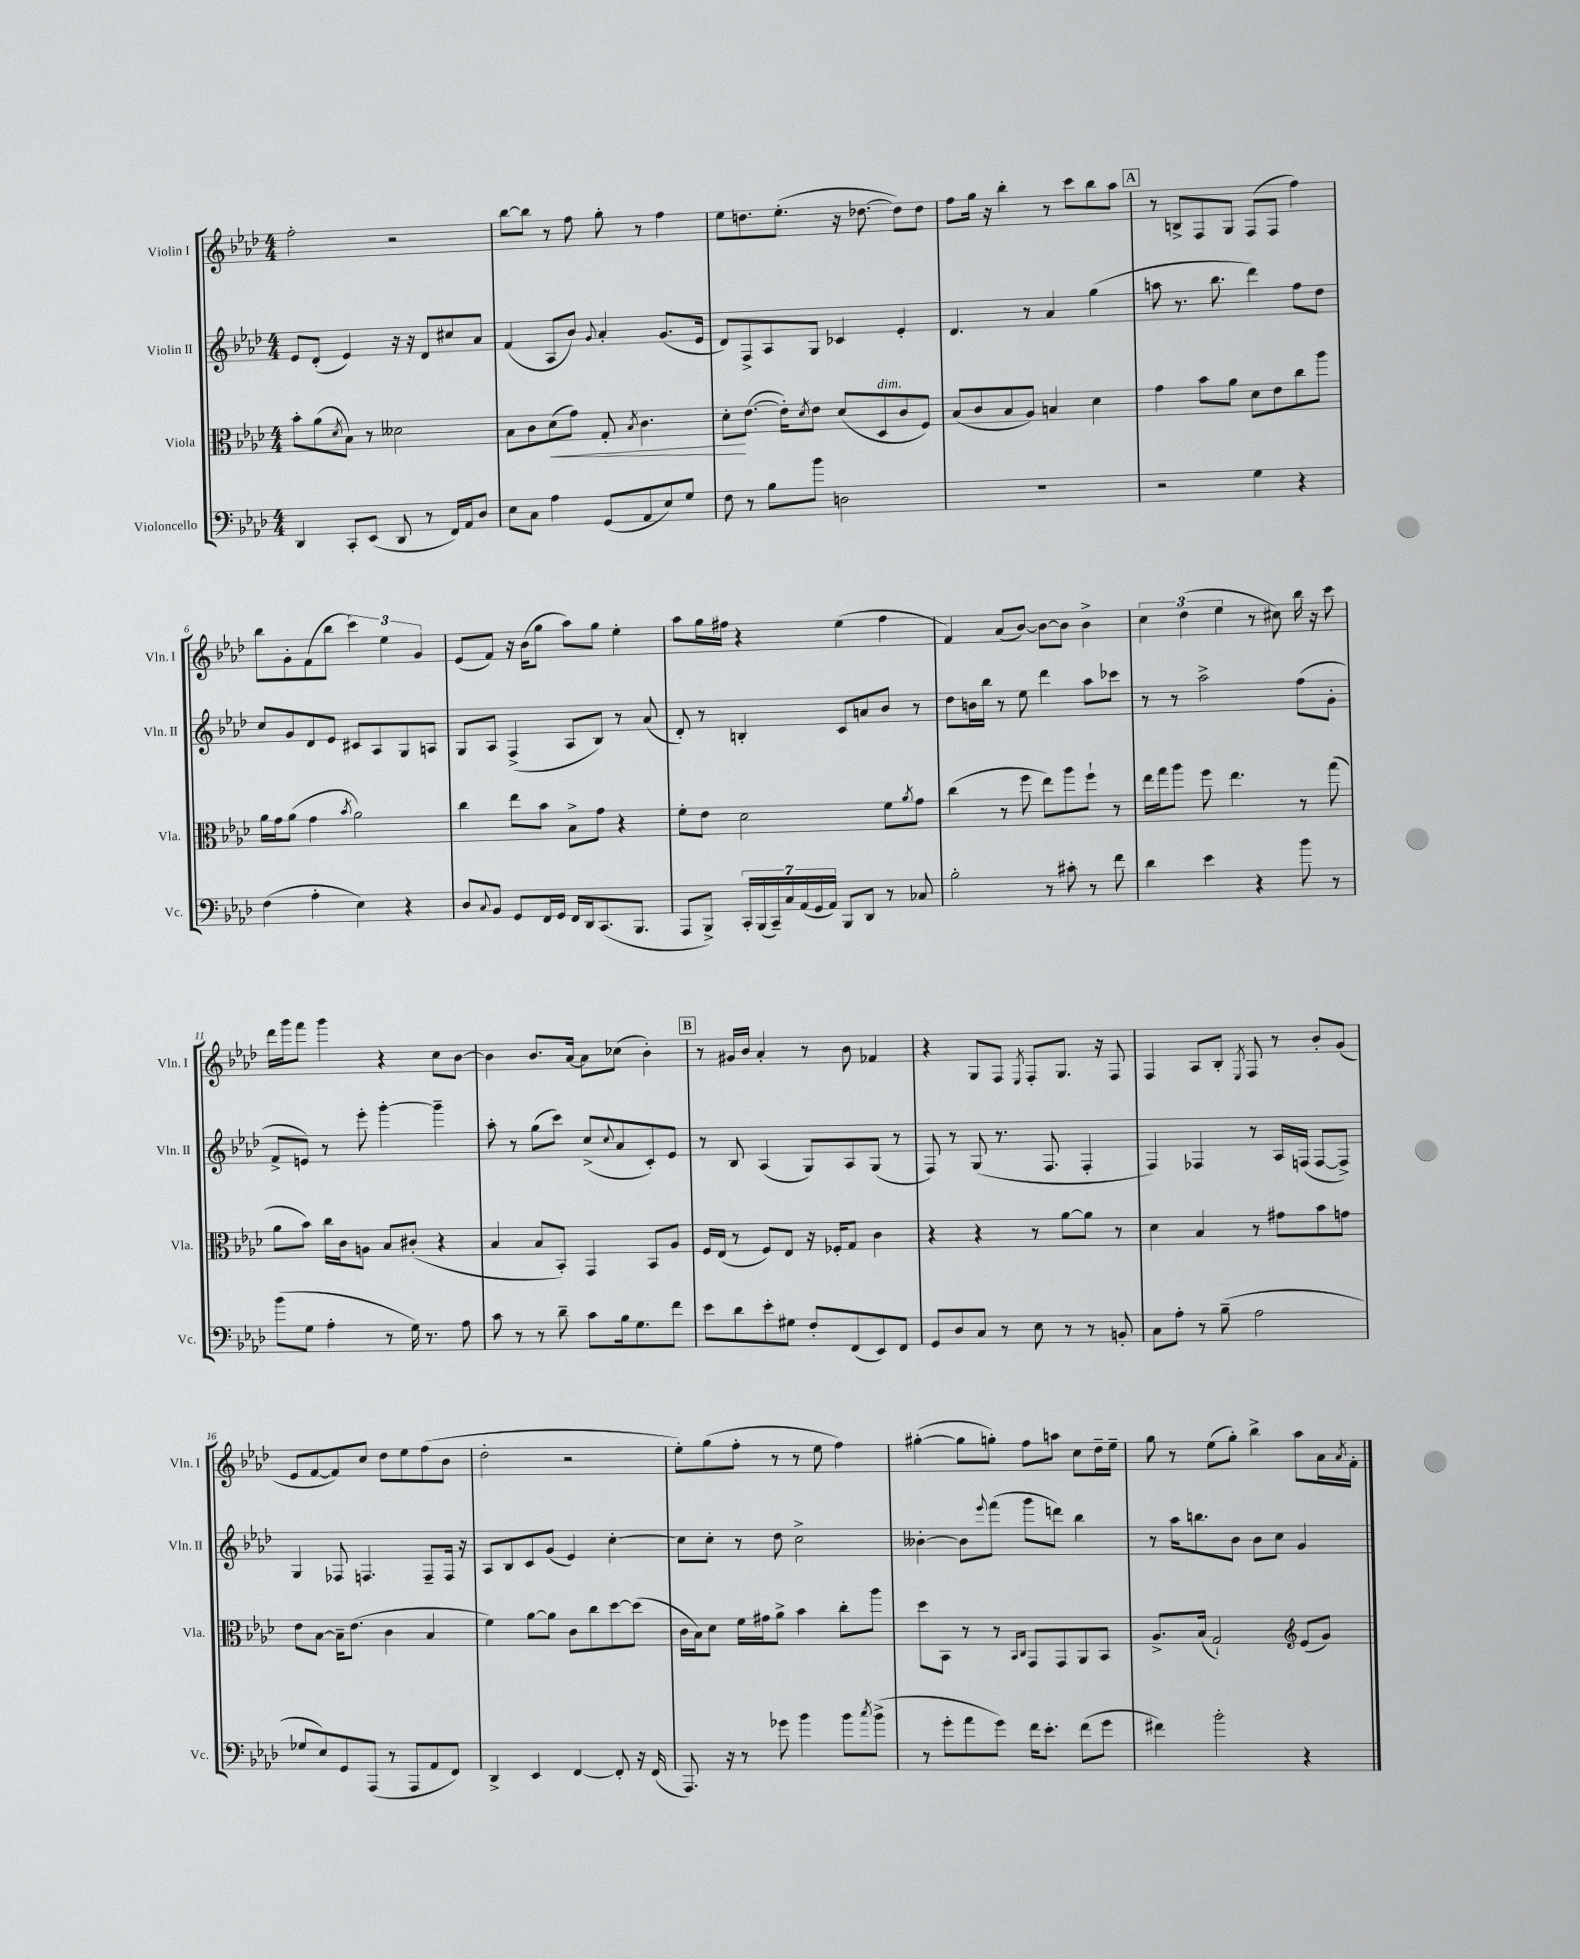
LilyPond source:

<<
\new StaffGroup <<
\new Staff = "s0" \with { instrumentName = "Violin I" shortInstrumentName = "Vln. I" } {
    \clef treble \key aes \major \numericTimeSignature \time 4/4
    f''2-. r2 |
    bes''8~ bes''8 r8 f''8 g''8-. r8 f''4 |
    ees''8 d''8. ees''8.-.( r16 des''8.~ des''8) des''8 |
    f''8 g''16 r16 bes''4-. r8 c'''8 bes''8 aes''8 |
    \mark \markup { \box "A" } r8 b8-> f8 g8 f8( f8 f''4) |
    bes''8 g'8-. f'8( bes''8 \tuplet 3/2 { c'''4) ees''4 g'4 } |
    ees'8( f'8) r16 bes'16( g''8 aes''8) g''8 ees''4-. |
    aes''8 g''16 fis''16 r4 ees''4( fis''4 |
    f'4) aes'8( bes'8~) bes'8~ bes'8 bes'4-> |
    \tuplet 3/2 { c''4 des''4( ees''4 } r8 cis''8) bes''16 r16 c'''8 |
    des'''16 g'''16 f'''8 g'''4 r4 c''8 bes'8~ |
    bes'4 bes'8. aes'16~ aes'8 ces''8( bes'4-.) |
    \mark \markup { \box "B" } r8 gis'16 bes'16 aes'4-. r8 bes'8 fes'4 |
    r4 g8 f8 \acciaccatura { ees8 } f8-. g8. r16 f8 |
    f4 aes8 bes8-. \acciaccatura { ees8 } f8 r8 bes'8-. g'8( |
    ees'8 f'8~ f'8) c''8 des''8 ees''8 f''8( bes'8 |
    des''2-. r2 |
    ees''8-.) g''8( f''8-. r8 r8 ees''8 f''4) |
    gis''4~-.( gis''8 g''8-.) f''8 a''8 c''8 des''16-- ees''16-- |
    g''8 r8 ees''8( g''8-.) bes''4-> aes''8 aes'16 \acciaccatura { aes'8 } f'16-. \bar "|." |
}
\new Staff = "s1" \with { instrumentName = "Violin II" shortInstrumentName = "Vln. II" } {
    \clef treble \key aes \major \numericTimeSignature \time 4/4
    ees'8 des'8-.( ees'4) r16 r16 des'8 cis''8 aes'8 |
    f'4( aes8 bes'8) \appoggiatura { g'8 } aes'4-. g'8.( ees'16 |
    des'8) f8-> aes8 g8 ces'4 ees'4-. |
    des'4. r8 aes'4 g''4( |
    \mark \markup { \box "A" } a''8 r8. bes''8. des'''4) f''8 des''8 |
    c''8 g'8 des'8 ees'8 cis'8 aes8 g8 a8 |
    g8 aes8 f4->( aes8 bes8) r8 aes'8( |
    des'8-.) r8 b4-. c'8 a'8 bes'8 r8 |
    des''8 b'16 bes''16 r8 ees''8 des'''4 aes''8 ces'''8 |
    r8 r8 aes''2-> f''8( g'8-. |
    f'8-> e'8) r8 ees'''8-. g'''4~-. g'''4-- |
    aes''8-. r8 g''8( c'''8) c''8->( \appoggiatura { c''8 } aes'8 c'8-.) ees'8 |
    \mark \markup { \box "B" } r8 bes8 aes4( g8) aes8 g8( r8 |
    f8) r8 g8( r8. f8. f4-. |
    f4) fes4 r8 aes16 f16( f8~ f8->) |
    g4 fes8 f4. f8-- f16 r16 |
    aes8 bes8 c'8 g'8( ees'4) c''4~-. |
    c''8 c''8-. r8 des''8 c''2-> |
    beses'4~-. beses'8 \appoggiatura { ees'''8 } f'''8( g'''8 d'''8) bes''4 |
    r8 aes''16 b''8. bes'8 bes'8 c''8 g'4 \bar "|." |
}
\new Staff = "s2" \with { instrumentName = "Viola" shortInstrumentName = "Vla." } {
    \clef alto \key aes \major \numericTimeSignature \time 4/4
    bes'8-. aes'8( \acciaccatura { des'8 } bes8) r8 deses'2 |
    bes8 c'8 des'8\<( g'8) g8-. \acciaccatura { bes8 } c'4. |
    des'8-.\! ees'8.~( ees'16-.) \acciaccatura { des'8 } ees'8 des'8( des8^\markup { \italic "dim." } c'8 f8) |
    bes8( c'8 bes8 aes8) b4 des'4 |
    \mark \markup { \box "A" } g'4 bes'8 aes'8 des'8 ees'8 c''8 aes''8 |
    aes'16 g'16 aes'8( g'4 \acciaccatura { bes'8 } aes'2) |
    c''4 ees''8 bes'8 bes8-> g'8 r4 |
    f'8-. ees'8 des'2 f'8 \acciaccatura { aes'8 } g'8 |
    c''4( r8 f''8 ees''8) aes''8 f''8-! r8 |
    ees''16 g''16 aes''8 f''8 ees''4. r8 g''8( |
    aes'8 bes'8) c''16 c'16 a8 bes8 cis'8-.( r4 |
    bes4 bes8 bes,8-.) g,4 bes,8 aes8 |
    \mark \markup { \box "B" } f16 ees16( r8 f8) ees8 r16 fes16-. g8 c'4 |
    r4 r4 r8 aes'8~ aes'8 r8 |
    des'4 bes4 r8 gis'8 bes'8 g'8 |
    ees'8 bes8~ bes16-- ees'8.( c'4 bes4 |
    f'4) aes'8~ aes'8 c'8 c''8 des''8~ des''8( |
    c'16 bes16) des'8 f'16 gis'16 aes'8-> bes'4 c''8-. aes''8 |
    des''8 bes,8 r8 r8 \grace { bes,16 c16 } g,8 g,8 aes,8 bes,8 |
    aes8.-> bes16( g2-!) \clef treble ees'8( g'8) \bar "|." |
}
\new Staff = "s3" \with { instrumentName = "Violoncello" shortInstrumentName = "Vc." } {
    \clef bass \key aes \major \numericTimeSignature \time 4/4
    des,4 c,8-. ees,8( des,8 r8 f,16) aes,16 des8 |
    ees8 c8 aes4 g,8( aes,8 ees8) g8 |
    f8 r8 bes8 bes'8 d2 |
    R1 |
    \mark \markup { \box "A" } r2 g4 r4 |
    f4( aes4-. ees4) r4 |
    des8 \appoggiatura { c8 } bes,8 g,8 f,16 g,16 f,16 des,16 c,8.( bes,,8. |
    aes,,8 bes,,8->) \tuplet 7/4 { c,16-. bes,,16( c,16--) c16 aes,16( g,16 aes,16) } bes,,8 des,8 r8 ces8 |
    bes2-. r8 cis'8-. r8 f'8 |
    des'4 ees'4 r4 bes'8 r8 |
    bes'8( g8 aes4-. r8 g16) r8. aes8 |
    c'8 r8 r8 des'8-- c'8 bes16 g8. f'8 |
    \mark \markup { \box "B" } ees'8 des'8 ees'8-. gis8 f8-. f,8( ees,8) f,8 |
    g,8 des8 c8 r8 ees8 r8 r8 b,8-. |
    c8 aes8-. r8 bes8--( aes2 |
    ges8 ees8) g,8 aes,,8( r8 aes,,8 aes,8 f,8) |
    des,4-> ees,4 f,4~ f,8-. r16 f,16( |
    aes,,8.) r16 r8 ges'8 bes'4 bes'8 \acciaccatura { c''8 } bes'8->( |
    r8 g'8-. aes'8 g'8) f'16 ees'8.-. f'8( g'8 |
    fis'4) bes'2-. r4 \bar "|." |
}
>>
>>
